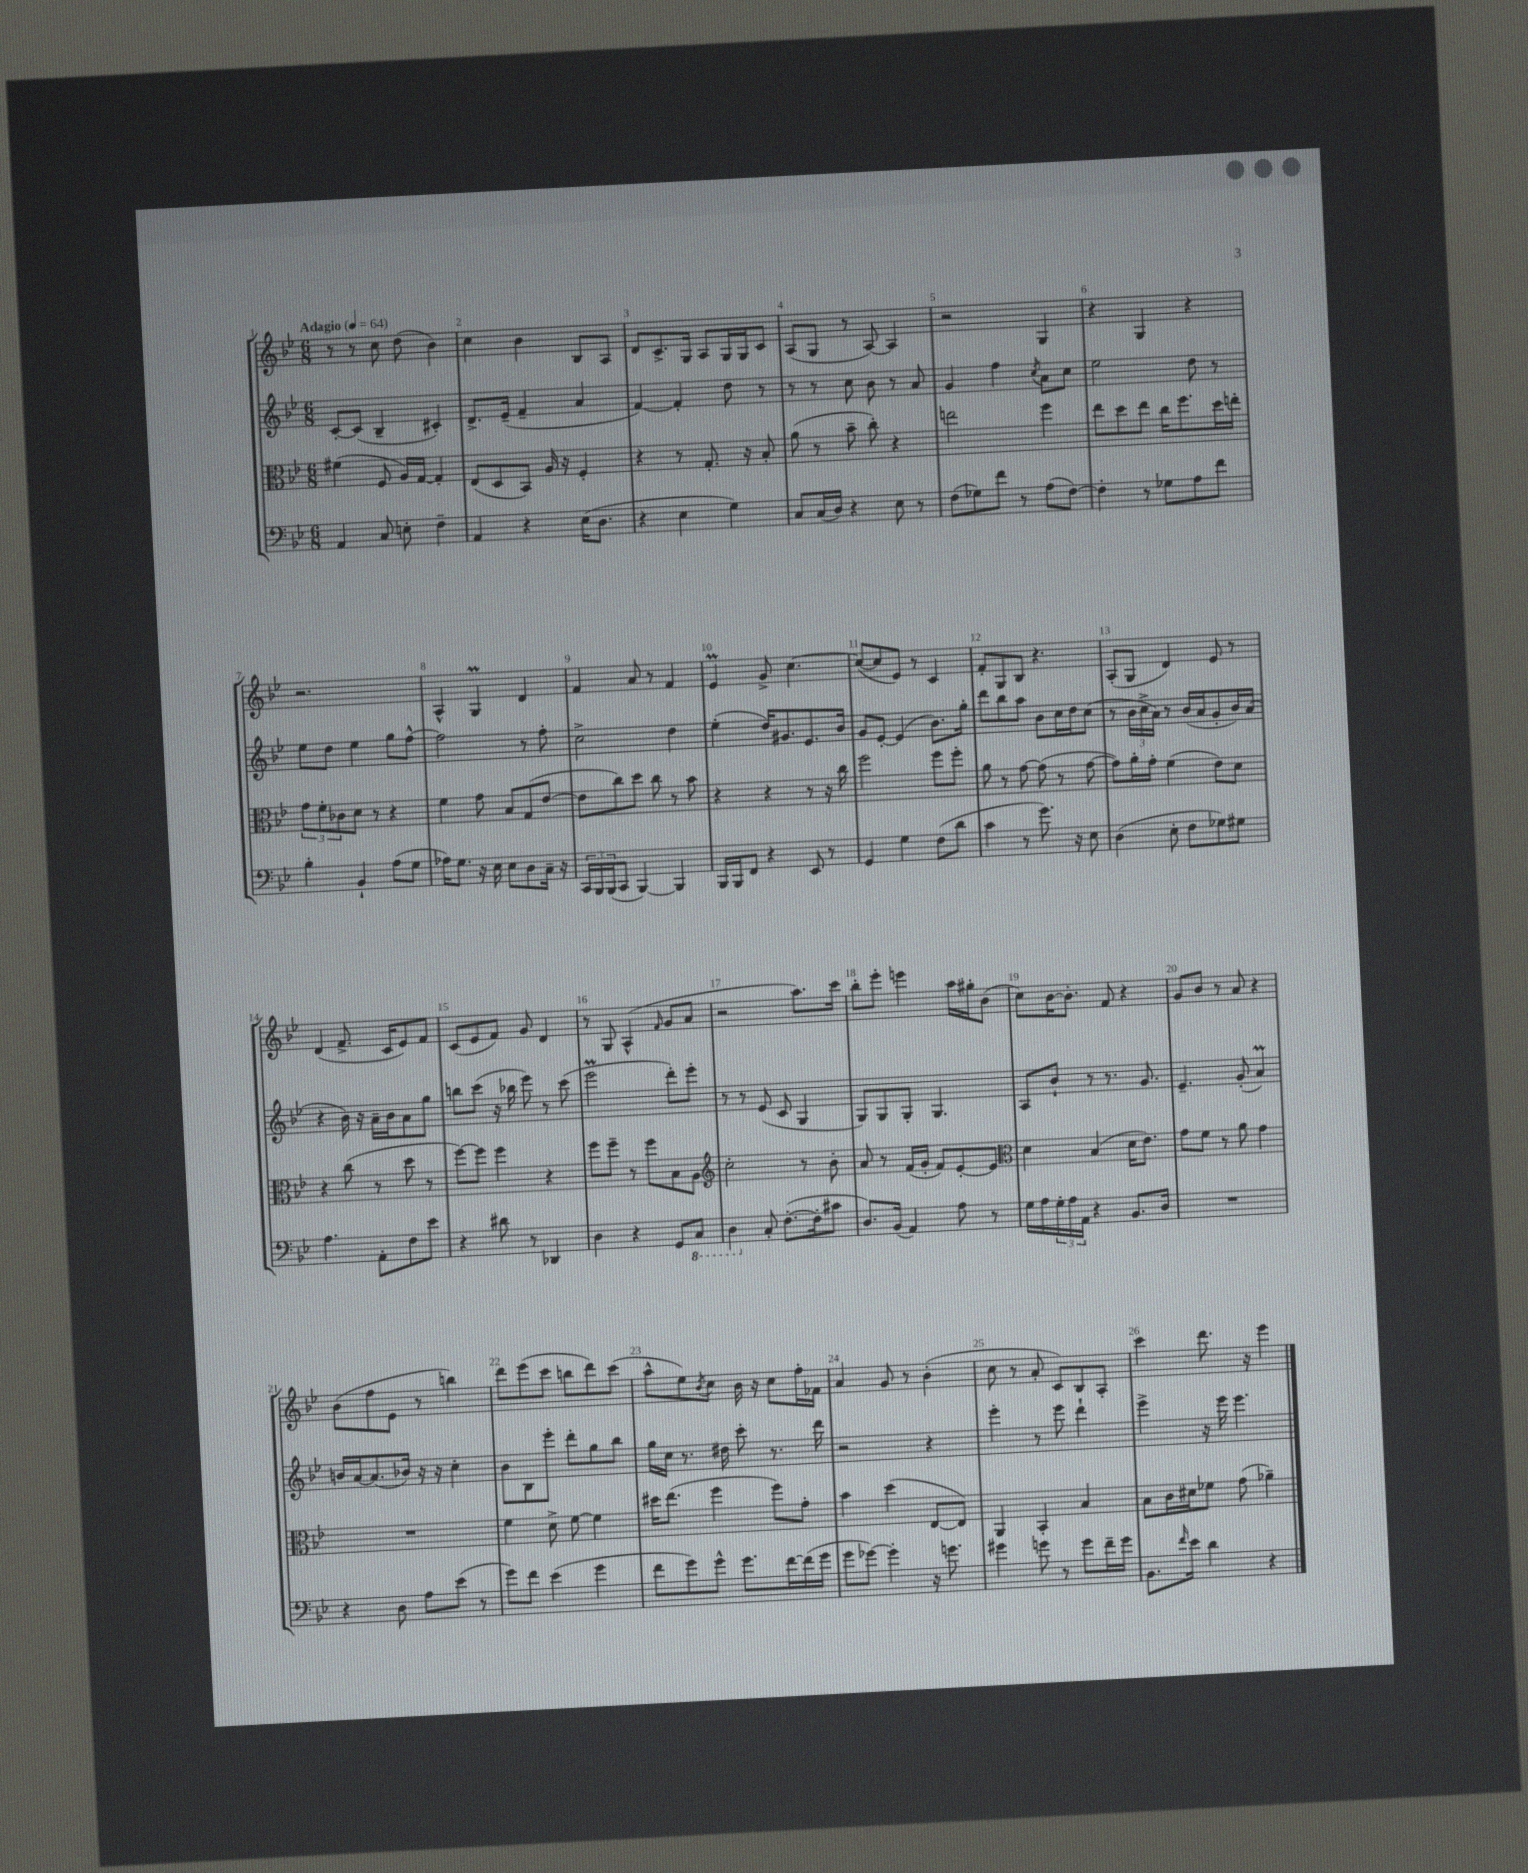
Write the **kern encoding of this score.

**kern	**kern	**kern	**kern
*part4	*part3	*part2	*part1
*staff4	*staff3	*staff2	*staff1
*clefF4	*clefC3	*clefG2	*clefG2
*k[b-e-]	*k[b-e-]	*k[b-e-]	*k[b-e-]
*M6/8	*M6/8	*M6/8	*M6/8
*MM64	*MM64	*MM64	*MM64
=1	=1	=1	=1
!	!	!	!LO:TX:a:B:t=Adagio
4AA/	(4f#X\	[8c'/L	8r
.	.	(8c/J]	8r
8C/	8F/	4B-~/	8cc\
8En'\	16A/LL)	.	(8dd\
.	[16G/JJ	.	.
4F~\	4G'/]	4c#X'/)	4b-\)
=2	=2	=2	=2
4AA/	(8E-/L	8.d^/L	4cc\
.	8D/	.	.
.	.	(16e-~/Jk	.
4r	8BB-/J)	4f~/	4b-\
.	16A/	.	.
.	16r	.	.
(16E-\KL	4F'/	4a/	8B-/L
8.D\J	.	.	.
.	.	.	8A/J
=3	=3	=3	=3
4r	4r	[4f/)	8d/L
.	.	.	8.c^/
4E-\	8r	4f'/]	.
.	.	.	16G/Jk
.	8.G'/	.	8A/L
4G\)	.	8dd\	16G/L
.	16r	.	16G/J
.	8B-'/	8r	8c/J
=4	=4	=4	=4
8C/L	(8a\	8r	(8A/L
(16C/L	8r	8r	8G/J
16D/JJ)	.	.	.
4r	8b-~\	8cc\	8r
.	8cc'\)	8b-\	[8A/)
8E-\	4r	8r	4A/]
8r	.	8a/	.
=5	=5	=5	=5
(8F\L	2een\	4g/	2r
8G-X\)	.	.	.
8f\J	.	4ff\	.
8r	.	.	.
.	.	8qcc/	.
(8A\L	4ff\	8a\L	4G/
[8F\J)	.	8cc\J	.
=6	=6	=6	=6
4F'\]	8ee-\L	2ee-\	4r
.	8dd\	.	.
8r	8ee-\J	.	4G/
8G-X\L	16cc\KL	.	.
.	8.ff\	.	.
8A\	.	8dd\	4r
8f\J	16dd\L	8r	.
.	16een'\JJ	.	.
!!LO:LB:g=z
=7	=7	=7	=7
4B-'\	12g\L	8ee-\L	2.r
.	12f'\	.	.
.	.	8dd\J	.
.	12c-X\	.	.
4BB-`/	8d\J	4ee-\	.
.	8r	.	.
(8A\L	4r	8gg\L	.
8G\J	.	[8ff^^\J	.
=8	=8	=8	=8
16A-X\KL)	4f\	2ff\]	4A^^/
8.G\J	.	.	.
16r	8g\	.	4GM/
16E-\	.	.	.
8E-\L	8B-/L	.	.
8D\	(8G/	8r	4d/
16C~\Jk	[8e-/J	8ff'\	.
16r	.	.	.
=9	=9	=9	=9
24CC/LL	8e-\L]	2cc^\	4f/
24BBB-/	.	.	.
(24BBB-/J	.	.	.
8CC/J	8cc\)	.	.
[4BBB-/)	8dd\J	.	8a/
.	8cc\	.	8r
4BBB-/]	8r	4dd\	4f/
.	8b-\	.	.
=10	=10	=10	=10
16BBB-/LL	4r	(4ee-'\	4e-M/
16BBB-/J	.	.	.
8FF/J	.	.	.
4r	4r	16dd/KL)	8g^/
.	.	8.g#X/	.
.	.	.	[4.cc\
8EE-/	8r	8.e-/	.
8r	16r	.	.
.	16cc\	16b-/Jk	.
=11	=11	=11	=11
4GG/	2ff\	8g/L	(8cc/L_
.	.	[8e-'/J	8cc/]
4G\	.	(4e-/]	8e-/J)
.	.	.	8r
(8F\L	8ff\L	8.b-\L)	4c/
8d\J	8ff'\J	.	.
.	.	16gg'\Jk	.
=12	=12	=12	=12
4c\	8a\	8ddd\L	8f'/L
.	8r	8bb-\	8G/
8r	[8g\	8aa\J	8B-/J
8.g\)	(8g\]	8b-\L	4.r
.	8r	16cc\L	.
16r	.	16dd\J	.
8E-\	[8g\	(8cc\J	.
=13	=13	=13	=13
(4D\	8g\L])	8r	(8A'/L
.	16a'\L	24b-\LL	8G/J
.	.	24cc^\	.
.	16g'\JJ	.	.
.	.	24a\JJ)	.
8E-'\	(4f\	8r	4d/)
8F\L	.	(16b-/LL	.
.	.	16a/J	.
8G-X\)	8e-\L)	8g'/	8e-/
8G#X\J	8d\J	16b-/L)	8r
.	.	(16a/JJ	.
!!LO:LB:g=z
=14	=14	=14	=14
4.A\	4r	4r	(4d/
.	(8cc\	16b-\)	8.f^/
.	.	16r	.
8AA'\L	8r	16a~\LL	.
.	.	16b-\J	16c/KL
8F\	8dd\	8a\	8e-/)
8e-\J	8r	8gg\J	8f/J
=15	=15	=15	=15
4r	[8ff\L)	8bbn\L	(8c/L
.	8ff\J]	(8ccc\J	8e-/
8d#X\	4ff\	16r	8f/J)
.	.	16bb-X\	.
8r	.	8eee-\)	8g/
4DD-X/	4r	8r	4d/
.	.	(8ccc\	.
=16	=16	=16	=16
4D\	8ff\L	2eee-M\	8r
.	8ff~\J	.	8G/
4r	8r	.	(4A^^/
.	8ff\L	.	.
.	.	.	16qqf/
8GG/L	8B-\	8ddd'\L)	8g/L
*8ba	*	*	*
8CC/J	8A\J	8eee-'\J	8a/J
=17	=17	=17	=17
*	*clefG2	*	*
4DD\	2cc'\	8r	2r
.	.	8r	.
*X8ba	*	*	*
8C'/	.	(8e-/	.
([8.F'\L	.	8c/	.
.	8r	4G/	8.aa\L)
16F'\k]	.	.	.
8c#X\J	8b-'\	.	.
.	.	.	16ccc\Jk
=18	=18	=18	=18
8.D/L)	8a/	8G/L)	8bb-'\L
.	8r	8G/	8eee-'\J
(16BB-/Jk	.	.	.
4AA/)	(16f/LL	8G'/J	4eeen\
.	16g'/JJ	.	.
.	8f/L)	4.G/	.
8A\	[8e-'/	.	16aa\LL
.	.	.	16gg#X'\J
8r	8e-/J]	.	(8b-\J
=19	=19	=19	=19
*	*clefC3	*	*
16G\LL	4d\	8A/L	8cc\L)
16A\	.	.	.
24G'\	.	8b-`/J	[16b-\K
24A\	.	.	.
.	.	.	8.b-'\J]
24AA\JJ	.	.	.
4r	(4B-/	8r	.
.	.	8.r	8f/
8.BB-/L	16d\KL	.	4r
.	8.e-\J)	8.g/	.
16D/Jk	.	.	.
=20	=20	=20	=20
2.r	8g\L	4.e-~/	8g/L
.	8f\J	.	8b-/J
.	8r	.	8r
.	8a\	(8g'/	8a/
.	4g\	4am/)	4r
!!LO:LB:g=z
=21	=21	=21	=21
4r	2.r	16bn/LL	(8b-\L
.	.	[16a/J	.
.	.	(8.a/]	8ff\
8D\	.	.	8e-\J
.	.	16b-X/Jk)	.
8A\L	.	16r	8r
.	.	16r	.
(8e-\J	.	4cc'\	4bbn\)
8r	.	.	.
=22	=22	=22	=22
8g\L)	4f\	8b-\L	8ddd\L
8f\J	.	8B-\	(8eee-\
(4e-\	8d^\	8eee-'\J	8ccc\J
.	[8f\	8ddd'\L	8bbn\L
4g\	4f\]	8gg\	8ddd\)
.	.	8bb-\J	(8ccc\J
=23	=23	=23	=23
8f\L	16dd#X\KL	16gg\LL	8aa^^\L
.	(8.ee-\J	16cc\JJ	.
8g\)	.	8.r	8ee-\)
.	.	.	8qb-/
8g^^\J	4ff\	.	8cc\J
.	.	16dd#X\	.
8.g\L	.	8ccc'\	16b-\
.	.	.	16r
.	8ff\L)	8.r	8cc\L
[16f\L	.	.	.
(16f\]	8g'\J	.	16ff'\L
16g\JJ	.	16ddd\	16f-X\JJ
=24	=24	=24	=24
8g\L	4b-\	2r	4a/
[8g-X\J)	.	.	.
4g-'\]	(4dd\	.	8g/
.	.	.	8r
16r	[8E-/L	4r	(4b-'\
8.gn\	.	.	.
.	8E-/J])	.	.
=25	=25	=25	=25
4g#X\	4AA/	4eee-'\	8cc\
.	.	.	8r
8gn\	4BB-'/	8r	8a'/
8r	.	8eee-\	8c/L)
8g\L	4B-/	4ddd`\	8B-/
16f~\L	.	.	8A'/J
16g\JJ	.	.	.
=26	=26	=26	=26
8.BB-\L	8B-\L	4eee-^\	4ccc\
.	16c\L	.	.
16qqf/	.	.	.
16e-\Jk	16d#X\J	.	.
4d\	8f-X\J	16r	8.ddd\
.	.	16eee-\	.
.	(8g\	4.eee-\	.
.	.	.	16r
4r	4a-X~\)	.	4eee-\
==	==	==	==
*-	*-	*-	*-
